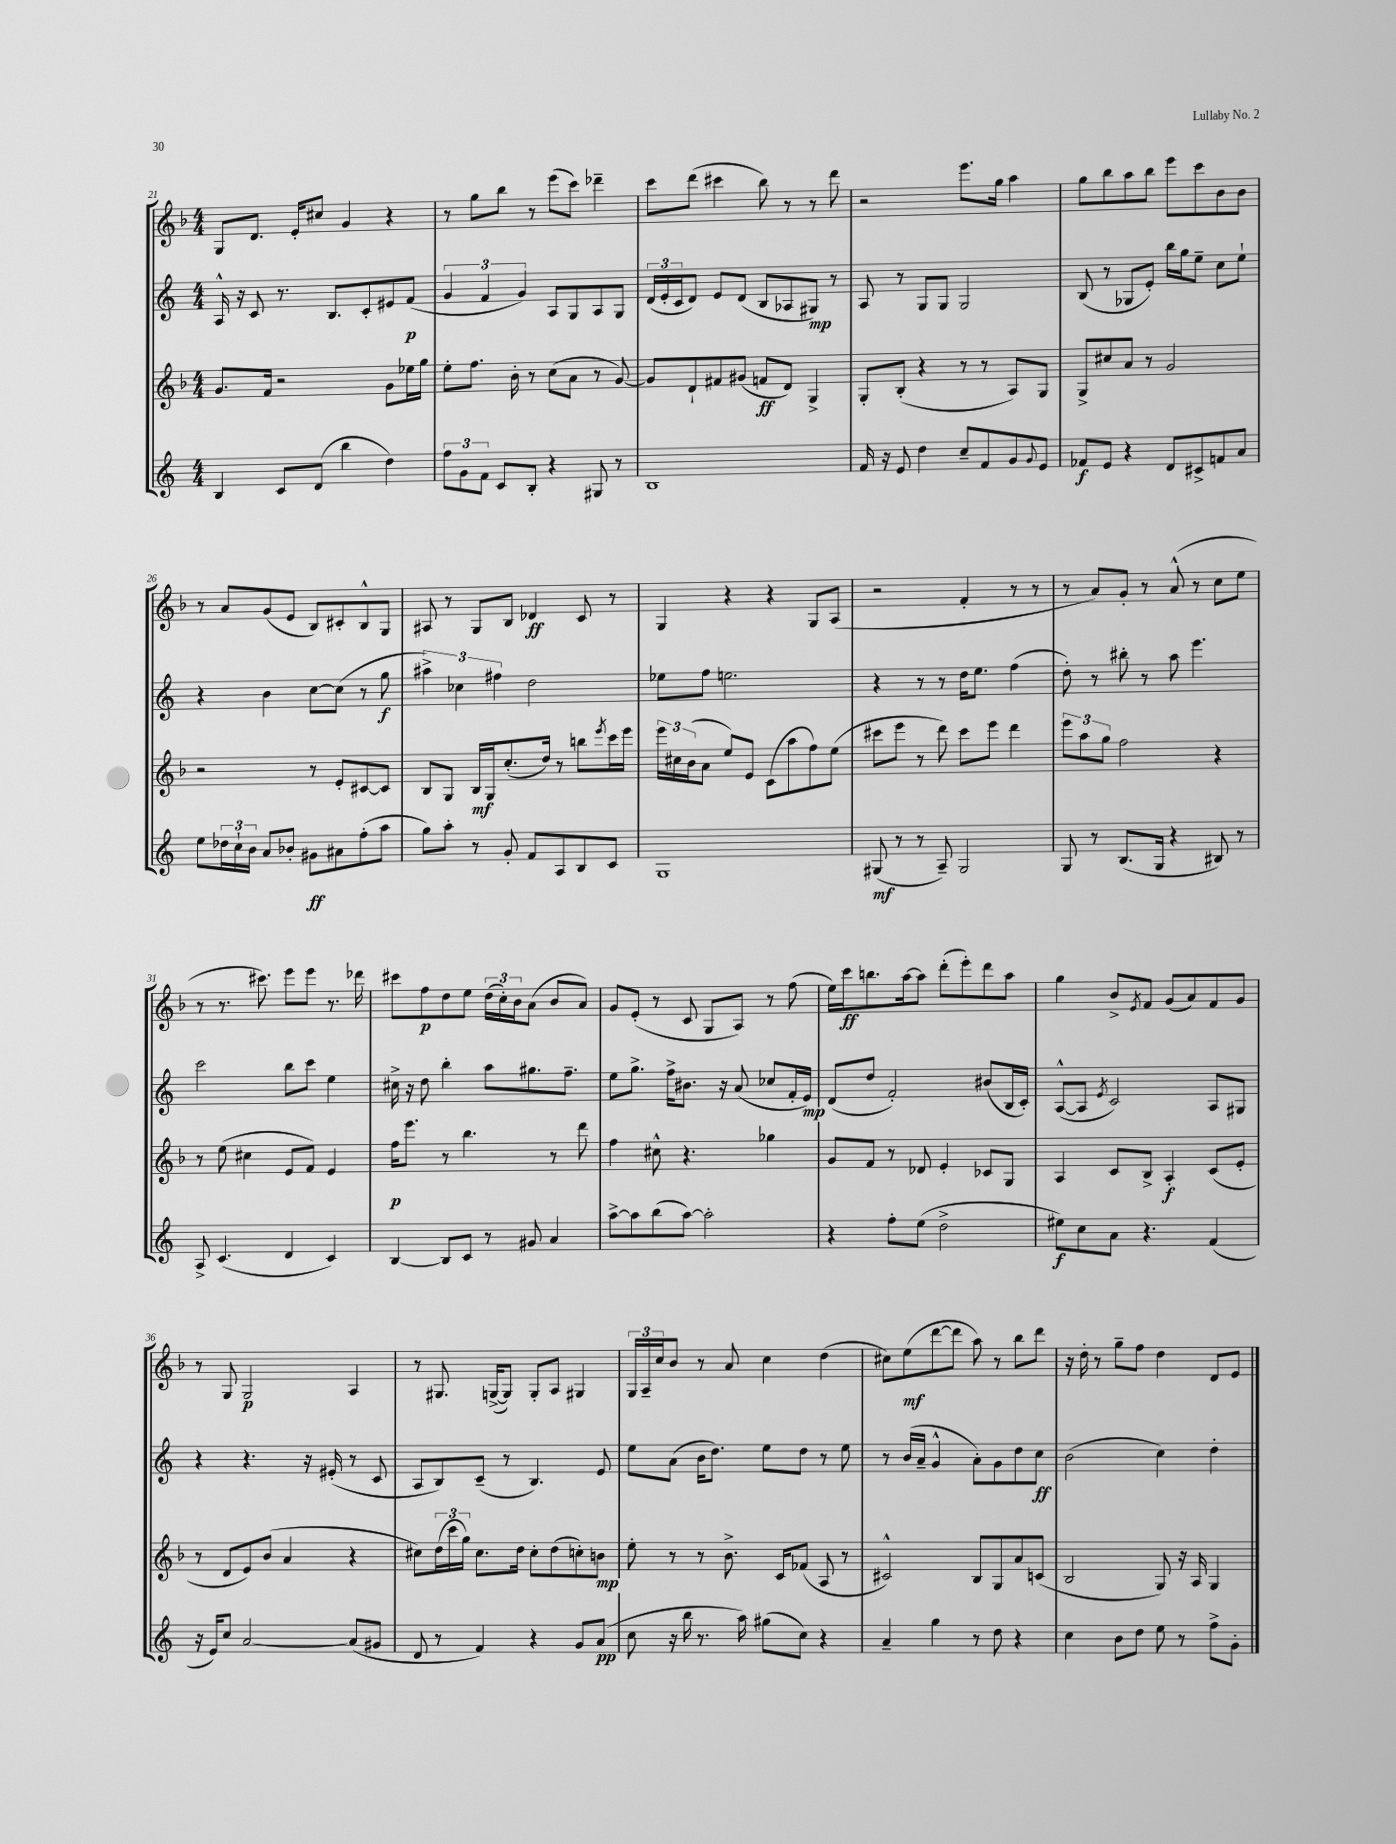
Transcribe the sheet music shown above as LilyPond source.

<<
\new StaffGroup <<
\new Staff = "s0" {
    \clef treble \key f \major \numericTimeSignature \time 4/4
    g8 d'8. e'16-. cis''8 g'4 r4 |
    r8 g''8 bes''8 r8 e'''8( c'''8) des'''4-- |
    c'''8 d'''8( cis'''4 bes''8) r8 r8 d'''8 |
    r2 e'''8. g''16 a''4 |
    g''8 bes''8 a''8 bes''8 e'''8 c'''8 bes'8 bes'8 |
    r8 a'8 g'8( e'8 bes8) cis'8-. bes8-^ g8 |
    ais8 r8 g8 bes8 des'4\ff c'8 r8 |
    g4 r4 r4 g8 a8( |
    r2 f'4-. r8 r8 |
    r8 a'8) g'8-. r8 a'8-^( r8 c''8 e''8 |
    r8 r8. cis'''8.) e'''8 e'''8 r8. des'''16 |
    cis'''8 f''8\p d''8 e''8 \tuplet 3/2 { d''16( c''16-.) bes'16 } a'8( bes'8 a'8) |
    g'8 e'8-.( r8 c'8 g8 a8) r8 f''8( |
    e''16) c'''16\ff b''8. a''16~ a''8 d'''8-.( e'''8-.) d'''8 a''8 |
    g''4 bes'8-> \acciaccatura { e'8 } f'8 g'8( a'8) f'8 g'8 |
    r8 g8 g2\p a4 |
    r8 gis8. g16~->( g8) g8-. a8 gis4 |
    \tuplet 3/2 { g16 a16-- c''16 } bes'8 r8 a'8 c''4 d''4( |
    cis''8) e''8\mf( d'''8~ d'''8 a''8) r8 bes''8 d'''8 |
    r16 d''16-. r8 g''8-- f''8 d''4 d'8 e'8 \bar "|." |
}
\new Staff = "s1" {
    \clef treble \key c \major \numericTimeSignature \time 4/4
    a16-^ r16 c'8 r8. b8. c'8-. eis'8 f'8\p( |
    \tuplet 3/2 { g'4 f'4 g'4) } a8 g8 a8 g8 |
    \tuplet 3/2 { d'16( e'16-. c'16 } d'8) e'8 d'8( b8 aes8 gis8\mp) r8 |
    a8 r8 g8 g8 g2 |
    b8( r8 ges8 e'8-.) b''16 g''16 e''8-- c''8 e''8-! |
    r4 b'4 c''8~ c''8( r8 g''8\f |
    \tuplet 3/2 { ais''4->) ces''4 fis''4 } d''2 |
    ees''8 f''8 e''2. |
    r4 r8 r8 d''16 e''8. f''4( |
    d''8-.) r8 bis''8-. r8 a''8 e'''4. |
    c'''2 b''8 c'''8 e''4 |
    cis''16-> r16 d''8 b''4-. a''8 gis''8. f''8.-- |
    e''8 g''8.-> f''16-> bis'8. r16 a'8( ces''8 f'16-. e'16\mp) |
    d'8( d''8 f'2-.) bis'8( b16 c'16-.) |
    a8~-^( a8 \acciaccatura { e'8 } c'2) a8 gis8 |
    r4 r4. r16 eis'16-.( r8 c'8 |
    a8 b8) c'8--( r8 b4.) e'8 |
    e''8 a'8( b'16 d''8.) e''8 d''8 r8 e''8 |
    r8 b'16( a'16-- g'4-^ a'8-.) g'8 d''8 c''8\ff |
    b'2( c''4) d''4-. \bar "|." |
}
\new Staff = "s2" {
    \clef treble \key f \major \numericTimeSignature \time 4/4
    g'8. f'16 r2 g'8 ees''16 g''16 |
    e''8-. f''8. bes'16-. r8 c''8( a'8 r8 g'8~) |
    g'8 d'8-! fis'8 gis'8( f'8\ff d'8) g4-> |
    g8-. bes8-.( r4 r8 r8 a8) g8 |
    g8-> cis''8 a'8 r8 g'2 |
    r2 r8 e'8-. cis'8~ cis'8 |
    bes8 g8 bes16\mf g16 c''8.-.( d''16) r8 b''8 \acciaccatura { e'''8 } c'''16 e'''16 |
    \tuplet 3/2 { e'''16 cis''16 bes'16( } a'8 e''8) e'8 c'8( a''8 f''8) e''8( |
    cis'''8 e'''8 r8 d'''8) cis'''8 e'''8 d'''4 |
    \tuplet 3/2 { e'''8 a''8 g''8 } f''2 r4 |
    r8 e''8( cis''4 e'8 f'8) e'4 |
    f''16\p e'''8. r8 bes''4. r8 d'''8 |
    f''4 cis''8-^ r4. ges''4 |
    g'8 f'8 r8 des'8 e'4-. ces'8 g8 |
    a4 c'8 bes8-> a4-.\f c'8( e'8-. |
    r8 d'8 e'8) bes'8( a'4 r4 |
    cis''8) \tuplet 3/2 { d''16( c'''16 g''16) } cis''8. d''16 cis''8-. d''8( c''8-.) b'8\mp |
    e''8-. r8 r8 bes'8.-> c'16 fes'8( a8 r8 |
    cis'2-^) bes8 g8 a'8 c'8( |
    bes2 g8) r16 a16 g4 \bar "|." |
}
\new Staff = "s3" {
    \clef treble \key c \major \numericTimeSignature \time 4/4
    b4 c'8 d'8( b''4 d''4) |
    \tuplet 3/2 { f''8 g'8 f'8 } c'8 b8-. r4 gis8 r8 |
    b1 |
    f'16 r16 e'8 d''4 c''8-- f'8 g'8 \appoggiatura { g'8 } e'8 |
    fes'8\f e'8 r4 d'8 cis'8-> f'8 a'8 |
    e''8 \tuplet 3/2 { des''16 c''16-! b'16 } a'8 bes'8-. gis'8\ff ais'8 f''8-.( a''8 |
    g''8) a''8-. r8 g'8-. f'8 a8 b8 c'8 |
    g1 |
    gis8\mf( r8 r8 a8--) gis2 |
    g8 r8 b8.( g16 r4 bis8) r8 |
    a8-> c'4.( d'4 c'4) |
    b4~ b8 c'8 r8 gis'8 a'4 |
    a''8~-> a''8 b''8( a''8~) a''2-. |
    r4 f''8-. e''8( d''2-> |
    eis''8\f) c''8 a'8 r4. f'4( |
    r16 e'16) c''8 a'2~ a'8( gis'8 |
    d'8 r8 f'4) r4 g'8 a'8\pp( |
    c''8 r16 b''16 r8. a''16) gis''8( c''8) r4 |
    a'4-- g''4 r8 d''8 r4 |
    c''4 b'8 d''8 e''8 r8 f''8-> g'8-. \bar "|." |
}
>>
>>
\layout { \context { \Score currentBarNumber = #21 } }
